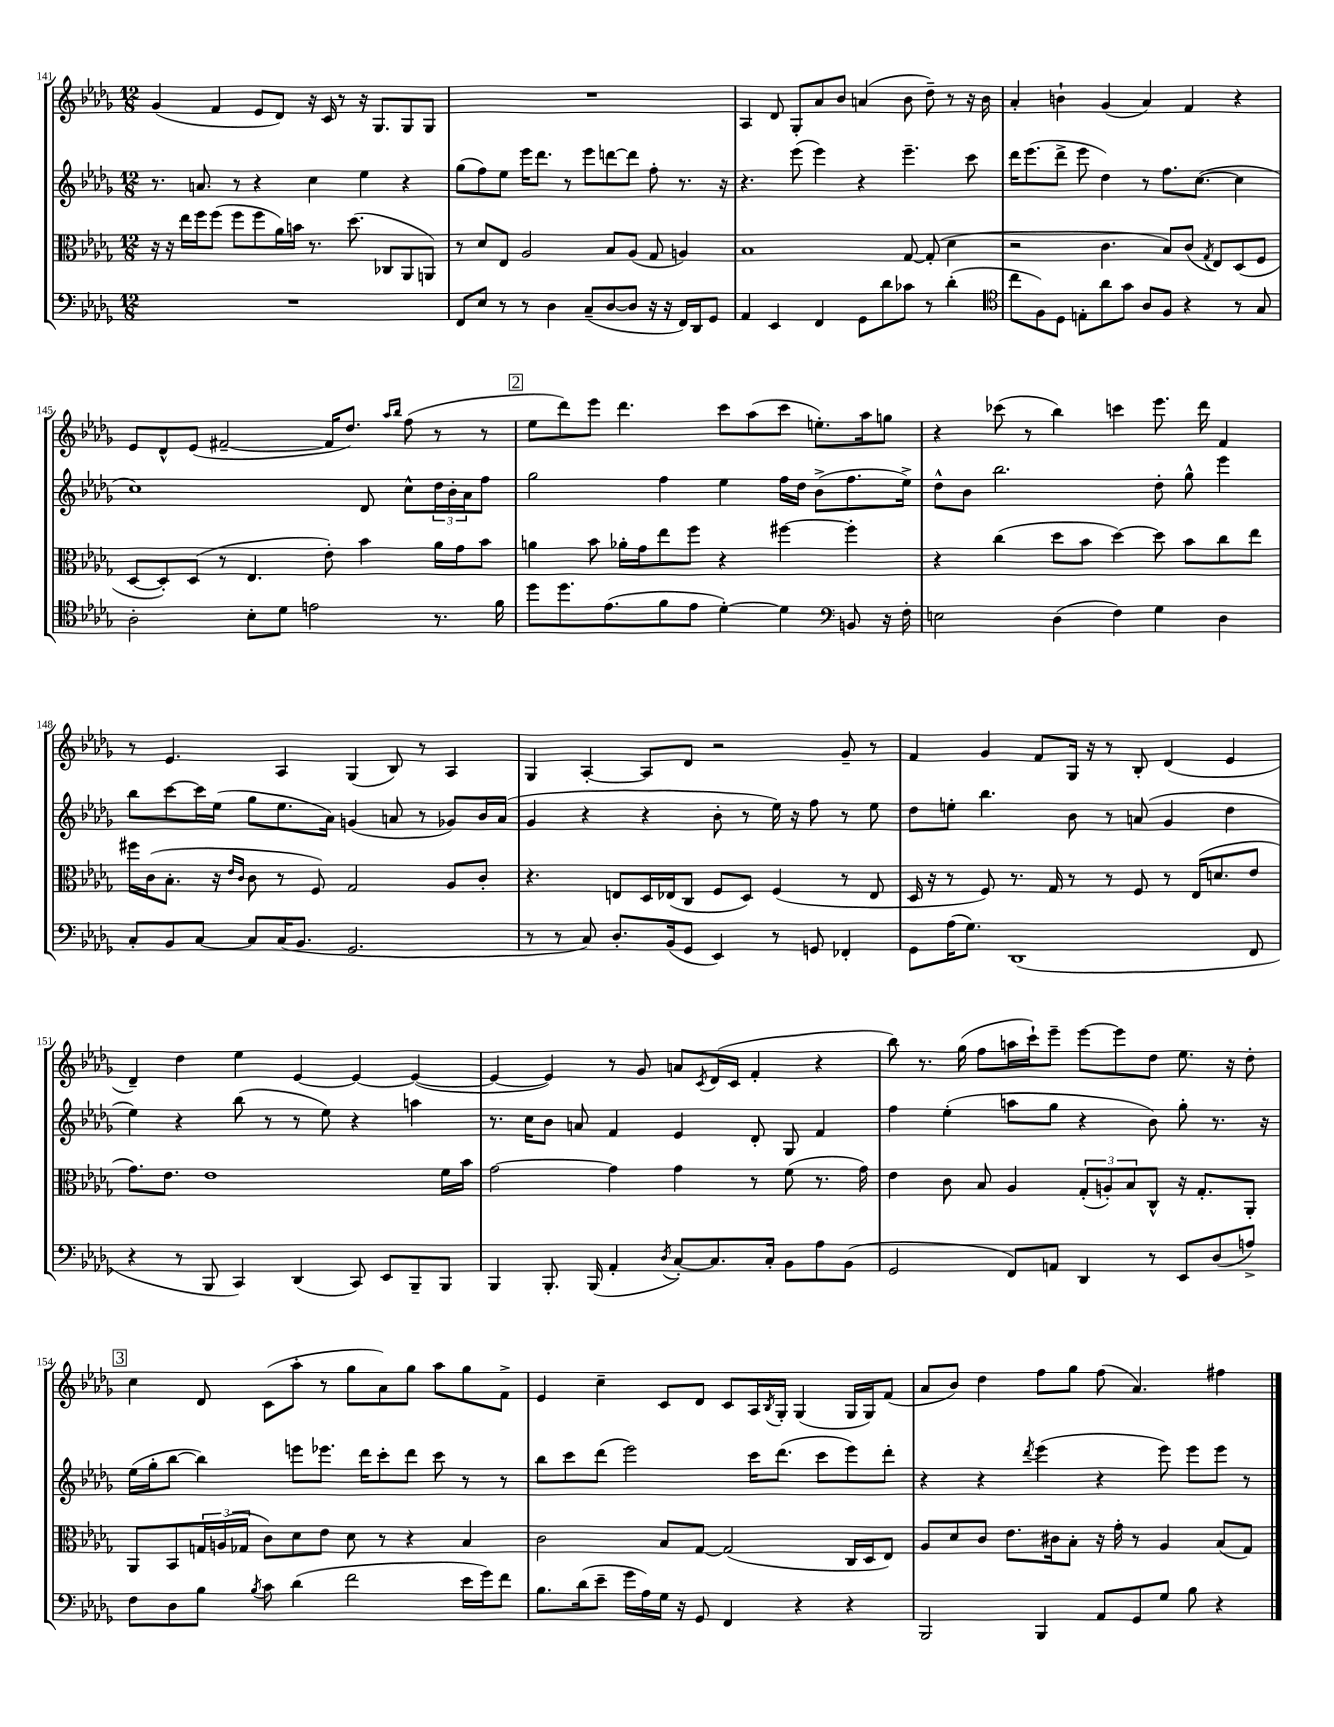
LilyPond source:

<<
\new StaffGroup <<
\new Staff = "s0" {
    \clef treble \key des \major \numericTimeSignature \time 12/8
    ges'4( f'4 ees'8 des'8) r16 c'16 r8 r16 ges8. ges8 ges8 |
    R1. |
    aes4 des'8 ges8-. aes'8 bes'8 a'4( bes'8 des''8--) r8 r16 bes'16 |
    aes'4-. b'4-! ges'4( aes'4) f'4 r4 |
    ees'8 des'8-^ ees'8( fis'2~-- fis'16 des''8.) \grace { aes''16 bes''16 } f''8( r8 r8 |
    \mark \markup { \box "2" } ees''8 des'''8) ees'''8 des'''4. c'''8 aes''8( c'''8 e''8.-.) aes''16 g''8 |
    r4 ces'''8( r8 bes''4) c'''4 ees'''8. des'''16 f'4 |
    r8 ees'4. aes4 ges4( bes8) r8 aes4 |
    ges4 aes4~-. aes8 des'8 r2 ges'8-- r8 |
    f'4 ges'4 f'8 ges16 r16 r8 bes8-. des'4( ees'4 |
    des'4--) des''4 ees''4 ees'4~ ees'4~ ees'4~( |
    ees'4~ ees'4) r8 ges'8 a'8 \acciaccatura { c'8 } des'16( c'16 f'4-. r4 |
    bes''8) r8. ges''16( f''8 a''16 c'''16-!) ees'''8-- ees'''8~ ees'''8 des''8 ees''8. r16 des''8-. |
    \mark \markup { \box "3" } c''4 des'8 c'8( aes''8-. r8 ges''8 aes'8) ges''8 aes''8 ges''8 f'8-> |
    ees'4 c''4-- c'8 des'8 c'8 aes16 \acciaccatura { bes8 } ges16-. ges4( ges16 ges16) f'8( |
    aes'8 bes'8) des''4 f''8 ges''8 f''8( aes'4.) fis''4 \bar "|." |
}
\new Staff = "s1" {
    \clef treble \key des \major \numericTimeSignature \time 12/8
    r8. a'8. r8 r4 c''4 ees''4 r4 |
    ges''8( f''8) ees''8 ees'''16 des'''8. r8 ees'''8 d'''8~ d'''8 f''8-. r8. r16 |
    r4. ees'''8( ees'''4) r4 ees'''4.-- c'''8 |
    des'''16 ees'''8.( des'''8-> ees'''8 des''4) r8 f''8. c''8.~( c''4 |
    c''1) des'8 c''8-^ \tuplet 3/2 { des''16 bes'16-. aes'16 } f''8 |
    \mark \markup { \box "2" } ges''2 f''4 ees''4 f''16 des''16 bes'8->( f''8. ees''16->) |
    des''8-^ bes'8 bes''2. des''8-. ges''8-^ ees'''4 |
    bes''8 c'''8~ c'''16 ees''16( ges''8 ees''8. aes'16) g'4( a'8 r8 ges'8) bes'16 a'16( |
    ges'4 r4 r4 bes'8-. r8 ees''16) r16 f''8 r8 ees''8 |
    des''8 e''8-. bes''4. bes'8 r8 a'8( ges'4 des''4 |
    ees''4) r4 bes''8( r8 r8 ees''8) r4 a''4 |
    r8. c''16 bes'8 a'8 f'4 ees'4 des'8-. ges8 f'4 |
    f''4 ees''4-.( a''8 ges''8 r4 bes'8) ges''8-. r8. r16 |
    \mark \markup { \box "3" } ees''16( ges''16-. bes''8~ bes''4) e'''8 ees'''8. des'''16 c'''8-. des'''8 c'''8 r8 r8 |
    bes''8 c'''8 des'''8( ees'''2) c'''16 des'''8.( c'''8 ees'''8) des'''8-. |
    r4 r4 \acciaccatura { des'''8 } ees'''4( r4 ees'''8) ees'''8 ees'''8 r8 \bar "|." |
}
\new Staff = "s2" {
    \clef alto \key des \major \numericTimeSignature \time 12/8
    r16 r16 ees''16 f''16 f''8( f''8 f''8 aes'16) b'16 r8. des''8.( ces8 aes,8 a,8) |
    r8 des'8 ees8 aes2 bes8 aes8( ges8 a4) |
    bes1 ges8~ ges8-.( des'4 |
    r2 c'4. bes8) c'8( \acciaccatura { ges8 } ees8) des8( f8 |
    des8~ des8-.) des8( r8 ees4. ees'8-.) bes'4 aes'16 ges'16 bes'8 |
    \mark \markup { \box "2" } a'4 bes'8 aes'16-. ges'16 ees''8 f''8 r4 fis''4~ fis''4-. |
    r4 c''4( des''8 bes'8 des''4~) des''8 bes'8 c''8 ees''8 |
    fis''16 c'16( bes8.-. r16 \grace { ees'16 c'16 } c'8 r8 f8) ges2 aes8 c'8-. |
    r4. e8 des16 ees16( c8 f8 des8) f4( r8 ees8 |
    des16 r16 r8 f8) r8. ges16 r8 r8 f8 r8 ees16( d'8. ees'8 |
    ges'8.) ees'8. ees'1 f'16 bes'16 |
    ges'2~ ges'4 ges'4 r8 f'8( r8. ges'16) |
    ees'4 c'8 bes8 aes4 \tuplet 3/2 { ges8-.( a8-.) bes8 } c8-^ r16 ges8.-. aes,8-. |
    \mark \markup { \box "3" } aes,8 bes,8 \tuplet 3/2 { g16 a16( ges16 } c'8) des'8 ees'8 des'8 r8 r4 bes4 |
    c'2 bes8 ges8~ ges2( c16 des16 ees8) |
    aes8 des'8 c'8 ees'8. cis'16 bes8-. r16 ges'16-. r8 aes4 bes8( ges8) \bar "|." |
}
\new Staff = "s3" {
    \clef bass \key des \major \numericTimeSignature \time 12/8
    R1. |
    f,8 ees8 r8 r8 des4 c8--( des8~ des8 r16 r16 f,16) des,16 ges,8 |
    aes,4 ees,4 f,4 ges,8 des'8 ces'8 r8 des'4-.( |
    \clef tenor c''8 f8) des8 e8-. aes'8 ges'8 aes8 f8 r4 r8 ges8 |
    aes2-. bes8-. des'8 e'2 r8. f'16 |
    \mark \markup { \box "2" } des''8 des''8. ees'8.( f'8 ees'8 des'4~-.) des'4 \clef bass b,8 r16 f16-. |
    e2 des4( f4) ges4 des4 |
    c8-. bes,8 c8~ c8 c16( bes,8. ges,2. |
    r8 r8 c8) des8.-. bes,16( ges,8 ees,4) r8 g,8 fes,4-. |
    ges,8 aes16( ges8.) des,1( f,8 |
    r4 r8 bes,,8 c,4) des,4( c,8) ees,8 bes,,8-- bes,,8 |
    bes,,4 bes,,8.-. bes,,16( aes,4-. \acciaccatura { des8 } c8~-.) c8. c16-. bes,8 aes8 bes,8( |
    ges,2 f,8) a,8 des,4 r8 ees,8 des8( a8->) |
    \mark \markup { \box "3" } f8 des8 bes8 \acciaccatura { bes8 } c'8 des'4( f'2 ees'16 ges'16) f'8 |
    bes8. des'16( ees'8-- ges'16 aes16) ges16 r16 ges,8 f,4 r4 r4 |
    bes,,2 bes,,4 aes,8 ges,8 ges8 bes8 r4 \bar "|." |
}
>>
>>
\layout { \context { \Score currentBarNumber = #141 } }
